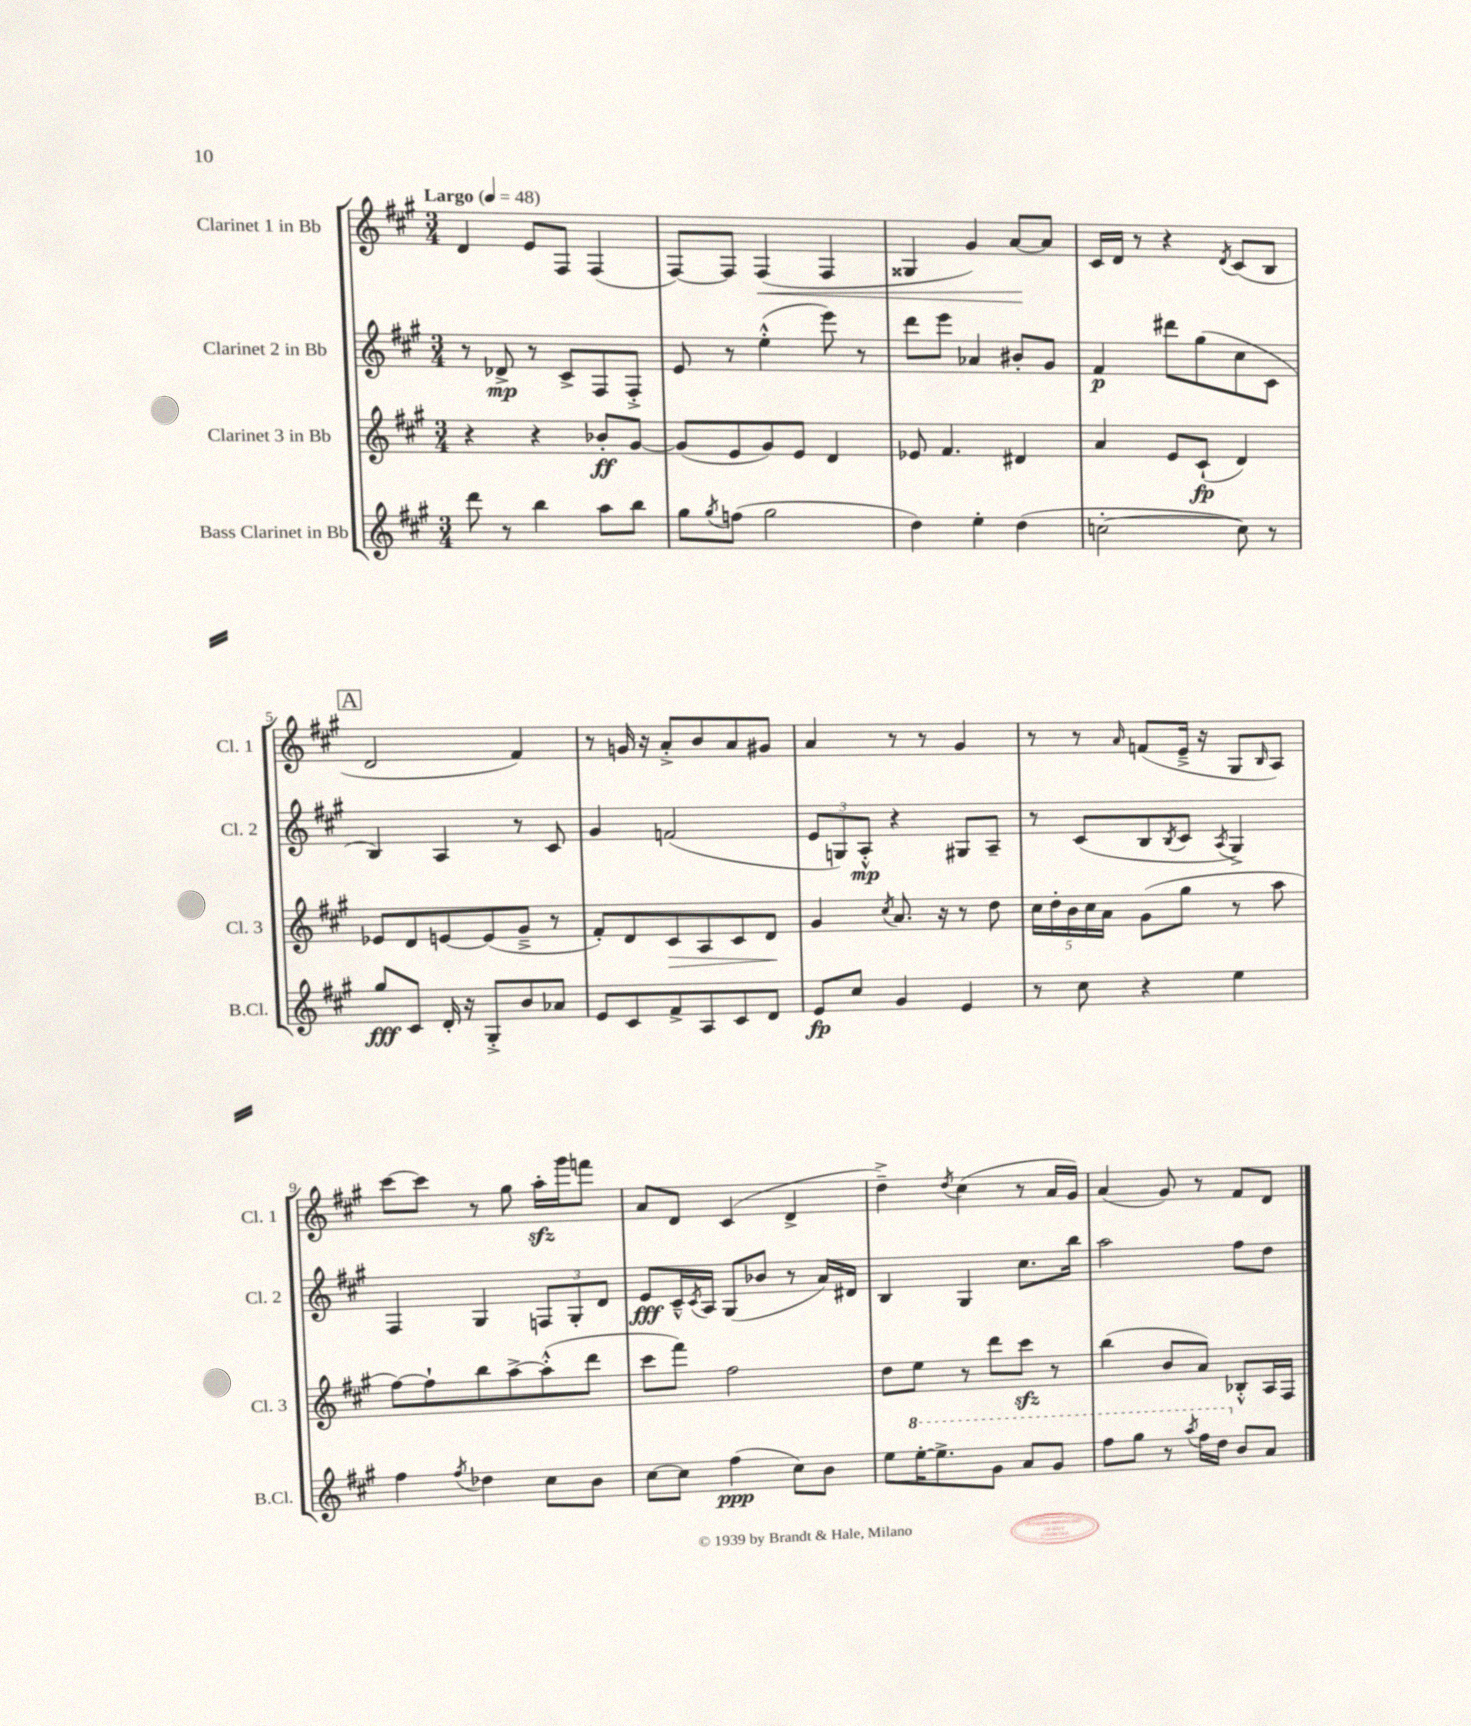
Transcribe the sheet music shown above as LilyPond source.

<<
\new StaffGroup <<
\new Staff = "s0" \with { instrumentName = "Clarinet 1 in Bb" shortInstrumentName = "Cl. 1" } {
    \clef treble \key a \major \numericTimeSignature \time 3/4 \tempo "Largo" 4 = 48
    d'4 e'8 fis8 fis4( |
    fis8~) fis8 fis4\<( fis4 |
    gisis4 gis'4) a'8~\! a'8 |
    cis'16 d'16 r8 r4 \acciaccatura { d'8 } cis'8( b8 |
    \mark \markup { \box "A" } d'2 fis'4) |
    r8 g'16 r16 a'8-.-> b'8 a'8 gis'8 |
    a'4 r8 r8 gis'4 |
    r8 r8 \grace { a'16 } f'8( e'16---> r16 gis8 \grace { b16 } a8) |
    cis'''8~ cis'''8 r8 gis''8 a''16-.\sfz gis'''16 f'''8 |
    a'8 d'8 cis'4( d'4-> |
    d''4--->) \acciaccatura { d''8 } cis''4( r8 a'16 gis'16) |
    a'4( gis'8) r8 fis'8 d'8 \bar "|." |
}
\new Staff = "s1" \with { instrumentName = "Clarinet 2 in Bb" shortInstrumentName = "Cl. 2" } {
    \clef treble \key a \major \numericTimeSignature \time 3/4
    r8 des'8->\mp r8 cis'8-> fis8 fis8-.-> |
    e'8 r8 e''4-.-^( e'''8) r8 |
    d'''8 e'''8 aes'4 bis'8-. gis'8 |
    fis'4\p dis'''8 gis''8( cis''8 cis'8 |
    \mark \markup { \box "A" } b4) a4 r8 cis'8 |
    gis'4 f'2( |
    \tuplet 3/2 { e'8 g8) a8-.-^\mp } r4 gis8 a8-- |
    r8 cis'8( b8 \acciaccatura { b8 } cis'8 \acciaccatura { a8 } gis4->) |
    fis4 gis4 \tuplet 3/2 { f8 gis8-. d'8 } |
    e'8\fff cis'16---^ \acciaccatura { cis'8 } a16 gis8( bes'8 r8 a'16) dis'16 |
    b4 gis4 cis''8. b''16 |
    a''2 fis''8 d''8 \bar "|." |
}
\new Staff = "s2" \with { instrumentName = "Clarinet 3 in Bb" shortInstrumentName = "Cl. 3" } {
    \clef treble \key a \major \numericTimeSignature \time 3/4
    r4 r4 bes'8-.\ff gis'8~ |
    gis'8( e'8 gis'8) e'8 d'4 |
    ees'8 fis'4. dis'4 |
    a'4 e'8 cis'8-!\fp( d'4) |
    \mark \markup { \box "A" } ees'8 d'8 e'8~ e'8( gis'8---> r8 |
    fis'8-.) d'8 cis'8\> a8 cis'8 d'8\! |
    gis'4 \acciaccatura { cis''8 } a'8. r16 r8 d''8 |
    \tuplet 5/4 { cis''16 d''16-. b'16 cis''16 a'16 } gis'8( gis''8 r8 a''8 |
    fis''8~) fis''8-! b''8 a''8~-> a''8-.-^( d'''8 |
    cis'''8 fis'''8) fis''2 |
    d''8 e''8 r8 d'''8 cis'''8\sfz r8 |
    b''4( b'8 a'8) bes8-.-^ a16 fis16 \bar "|." |
}
\new Staff = "s3" \with { instrumentName = "Bass Clarinet in Bb" shortInstrumentName = "B.Cl." } {
    \clef treble \key a \major \numericTimeSignature \time 3/4
    d'''8 r8 b''4 a''8 b''8 |
    gis''8 \acciaccatura { gis''8 } f''8( gis''2 |
    d''4) e''4-. d''4( |
    c''2~-. c''8) r8 |
    \mark \markup { \box "A" } gis''8\fff cis'8 d'16-. r16 gis8-.-> b'8 aes'8 |
    e'8 cis'8 fis'8-> a8 cis'8 d'8 |
    e'8\fp cis''8 gis'4 e'4 |
    r8 cis''8 r4 e''4 |
    fis''4 \acciaccatura { fis''8 } des''4 cis''8 b'8 |
    cis''8~ cis''8 fis''4\ppp( cis''8) b'8 |
    e''8 \ottava #1 e'''16~-. e'''8.-> gis''8 a''8 gis''8 |
    fis'''8 gis'''8 r8 \acciaccatura { a'''8 } fis'''16 d'''16 \ottava #0 b'8 a'8 \bar "|." |
}
>>
>>
